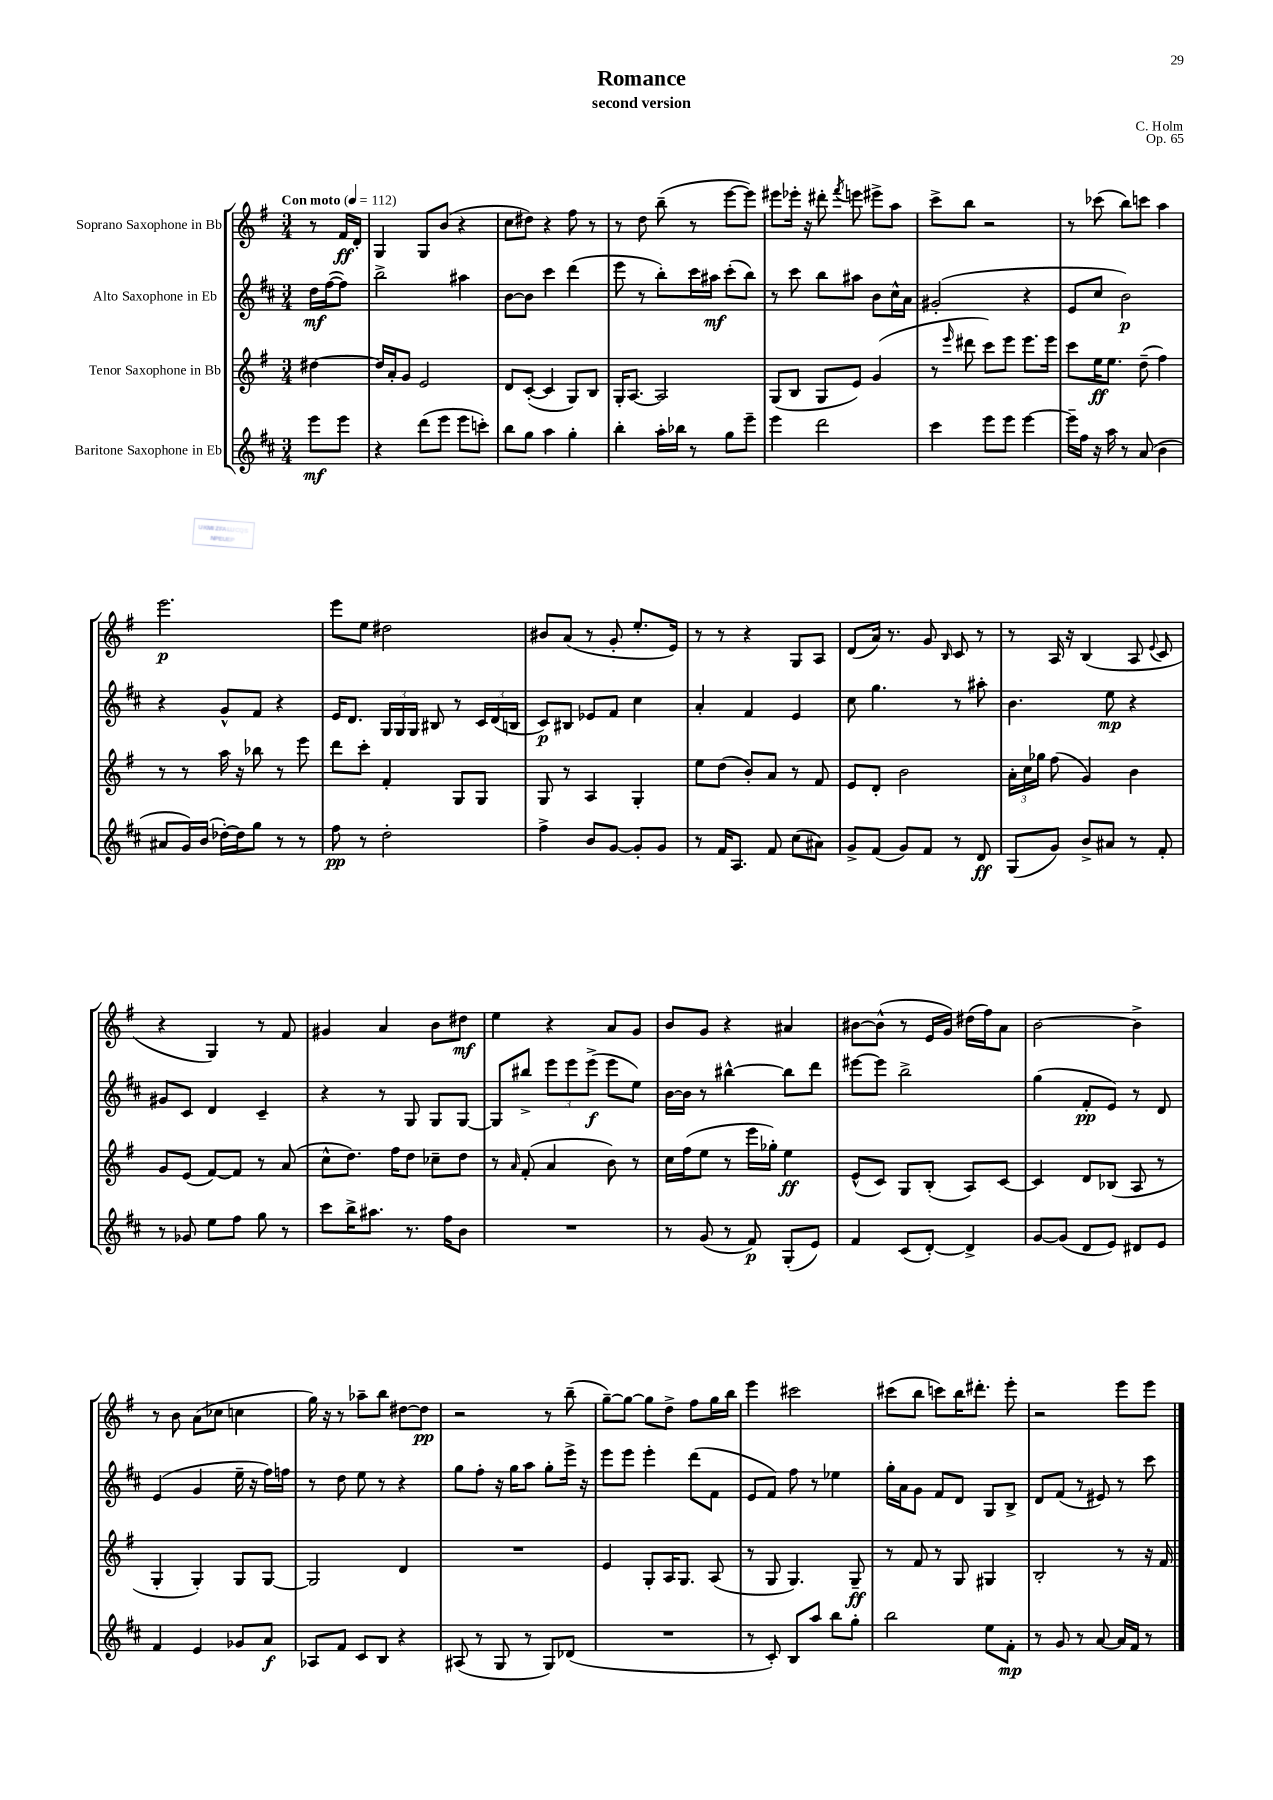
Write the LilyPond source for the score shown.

\header { title = "Romance" composer = "C. Holm" subtitle = "second version" opus = "Op. 65" }
<<
\new StaffGroup <<
\new Staff = "s0" \with { instrumentName = "Soprano Saxophone in Bb" } {
    \clef treble \key g \major \numericTimeSignature \time 3/4 \partial 4 \tempo "Con moto" 4 = 112
    \autoBeamOff r8 fis'16[\ff d'16]-. |
    g4 g8[ b'8]( r4 |
    c''8[ dis''8]) r4 fis''8 r8 |
    r8 d''8 b''8--( r8 e'''8[~ e'''8]) |
    eis'''8[ ees'''16]-. r16 dis'''8-. \acciaccatura { fis'''8 } e'''8 eis'''8[-> a''8] |
    c'''8[-> b''8] r2 |
    r8 ces'''8( b''8[) c'''8] a''4 |
    e'''2.\p |
    e'''8[ e''8] dis''2 |
    bis'8[ a'8]( r8 g'8-. e''8.[-. e'16]) |
    r8 r8 r4 g8[ a8] |
    d'8[( a'16]) r8. g'8 \grace { b16 } c'8 r8 |
    r8 a16 r16 b4( a8 \appoggiatura { e'8 } c'8 |
    r4 g4) r8 fis'8 |
    gis'4 a'4 b'8[ dis''8]\mf |
    e''4 r4 a'8[ g'8] |
    b'8[ g'8] r4 ais'4 |
    bis'8[~ bis'8]-^( r8 e'16[ g'16]) dis''16[( fis''16) a'8] |
    b'2~ b'4-> |
    r8 b'8 a'8[( ces''8] c''4 |
    g''16) r16 r8 aes''8[-- b''8] dis''8[~ dis''8]\pp |
    r2 r8 b''8--( |
    g''8[~--) g''8]~ g''8[ d''8]-> fis''8[ g''16 b''16] |
    e'''4 cis'''2 |
    cis'''8[( b''8] c'''8[) b''16 dis'''8.]-. e'''8-. |
    r2 e'''8[ e'''8] \bar "|." |
}
\new Staff = "s1" \with { instrumentName = "Alto Saxophone in Eb" } {
    \clef treble \key d \major \numericTimeSignature \time 3/4 \partial 4
    \autoBeamOff d''16[\mf fis''16~( fis''8]) |
    b''2-> ais''4 |
    b'8[~ b'8] cis'''4 d'''4( |
    e'''8 r8 b''8[-.) cis'''16 ais''16]\mf cis'''8[-.( b''8]) |
    r8 cis'''8 b''8[ ais''8] b'8[ cis''16-^ a'16] |
    gis'2-.( r4 |
    e'8[ cis''8] b'2\p) |
    r4 g'8[-^ fis'8] r4 |
    e'16[ d'8.] \tuplet 3/2 { g16[ g16 g16] } bis8 r8 \tuplet 3/2 { cis'16[ d'16( b16] } |
    cis'8[\p) bis8] ees'8[ fis'8] cis''4 |
    a'4-. fis'4 e'4 |
    cis''8 g''4. r8 ais''8-. |
    b'4. e''8\mp r4 |
    gis'8[ cis'8] d'4 cis'4-- |
    r4 r8 g8 g8[ g8]~ |
    g8[ bis''8]-> \tuplet 3/2 { e'''8[ e'''8 e'''8]->\f( } e'''8[ e''8]) |
    b'16[~ b'16] r8 bis''4~-^ bis''8[ d'''8] |
    eis'''8[~ eis'''8] b''2-> |
    g''4( fis'8[-.\pp e'8]) r8 d'8 |
    e'4( g'4 e''16-- r16 fis''16[) f''16] |
    r8 d''8 e''8 r8 r4 |
    g''8[ fis''8]-. r16 g''16[ a''8] g''8[-. e'''16]-> r16 |
    e'''8[ e'''8] e'''4-. d'''8[( fis'8] |
    e'8[ fis'8]) fis''8 r8 ees''4 |
    g''16[-. a'16 g'8] fis'8[ d'8] g8[ b8]-> |
    d'8[ fis'8]( r8 eis'8) r8 cis'''8 \bar "|." |
}
\new Staff = "s2" \with { instrumentName = "Tenor Saxophone in Bb" } {
    \clef treble \key g \major \numericTimeSignature \time 3/4 \partial 4
    \autoBeamOff dis''4~ |
    dis''16[ a'16-. g'8] e'2 |
    d'8[ c'8]~-.( c'4 g8[) b8] |
    g16[-. a8.]~ a2 |
    g8[( b8] g8[ e'8]) g'4( |
    r8 \grace { e'''16 } dis'''8 c'''8[) e'''8] e'''8.[ e'''16] |
    c'''8[ e''16\ff e''8.] d''8--( fis''4) |
    r8 r8 a''16 r16 bes''8 r8 e'''8 |
    d'''8[ c'''8]-. fis'4-. g8[ g8] |
    g8 r8 a4 g4-. |
    e''8[ d''8]( b'8[-.) a'8] r8 fis'8 |
    e'8[ d'8]-. b'2 |
    \tuplet 3/2 { a'16[-. c''16 ges''16] } fis''8( g'4) b'4 |
    g'8[ e'8]( fis'8[~) fis'8] r8 a'8( |
    c''8[-^ d''8.]) fis''16[ d''8] ces''8[-- d''8] |
    r8 \grace { a'16 } fis'8-.( a'4 b'8) r8 |
    c''16[ fis''16( e''8] r8 e'''16[ ges''16]-.) e''4\ff |
    e'8[-^( c'8]) g8[ b8]-.( a8[) c'8]~ |
    c'4 d'8[ bes8]( a8 r8 |
    g4-. g4-.) g8[ g8]~ |
    g2 d'4 |
    R2. |
    e'4 g8[-. a16 g8.] a8( |
    r8 g8 g4.) g8--\ff |
    r8 fis'8 r8 g8 gis4 |
    b2-. r8 r16 fis'16 \bar "|." |
}
\new Staff = "s3" \with { instrumentName = "Baritone Saxophone in Eb" } {
    \clef treble \key d \major \numericTimeSignature \time 3/4 \partial 4
    \autoBeamOff e'''8[\mf e'''8] |
    r4 d'''8[( e'''8] e'''8[ c'''8]-.) |
    b''8[ g''8] a''4 g''4-. |
    b''4-. a''16[-. bes''16] r8 g''8[ e'''8]-- |
    e'''4 d'''2 |
    cis'''4 e'''8[ e'''8] e'''4~ |
    e'''16[-- fis''16] r16 a''16 r8 a'8( b'4 |
    ais'8[ g'16) b'16]( des''16[~-.) des''16 g''8] r8 r8 |
    fis''8\pp r8 d''2-. |
    fis''4-> b'8[ g'8]~ g'8[-. g'8] |
    r8 fis'16[ a8.] fis'8 cis''8[( ais'8]) |
    g'8[-> fis'8]( g'8[) fis'8] r8 d'8\ff |
    g8[( g'8]) b'8[-> ais'8] r8 fis'8-. |
    r8 ges'8 e''8[ fis''8] g''8 r8 |
    cis'''8[ b''16-> ais''8.] r8. fis''16[ b'8] |
    R2. |
    r8 g'8( r8 fis'8\p) g8[-.( e'8]) |
    fis'4 cis'8[( d'8]~-.) d'4-> |
    g'8[~ g'8]( d'8[ e'8]) dis'8[ e'8] |
    fis'4 e'4 ges'8[ a'8]\f |
    aes8[ fis'8] cis'8[ b8] r4 |
    ais8( r8 g8 r8 g8[) des'8]( |
    R2. |
    r8 cis'8-.) b8[ a''8] b''8[ g''8]-. |
    b''2 e''8[ fis'8]-.\mp |
    r8 g'8 r8 a'8~ a'16[ fis'16] r8 \bar "|." |
}
>>
>>
\layout { \context { \Score \remove "Bar_number_engraver" } }
